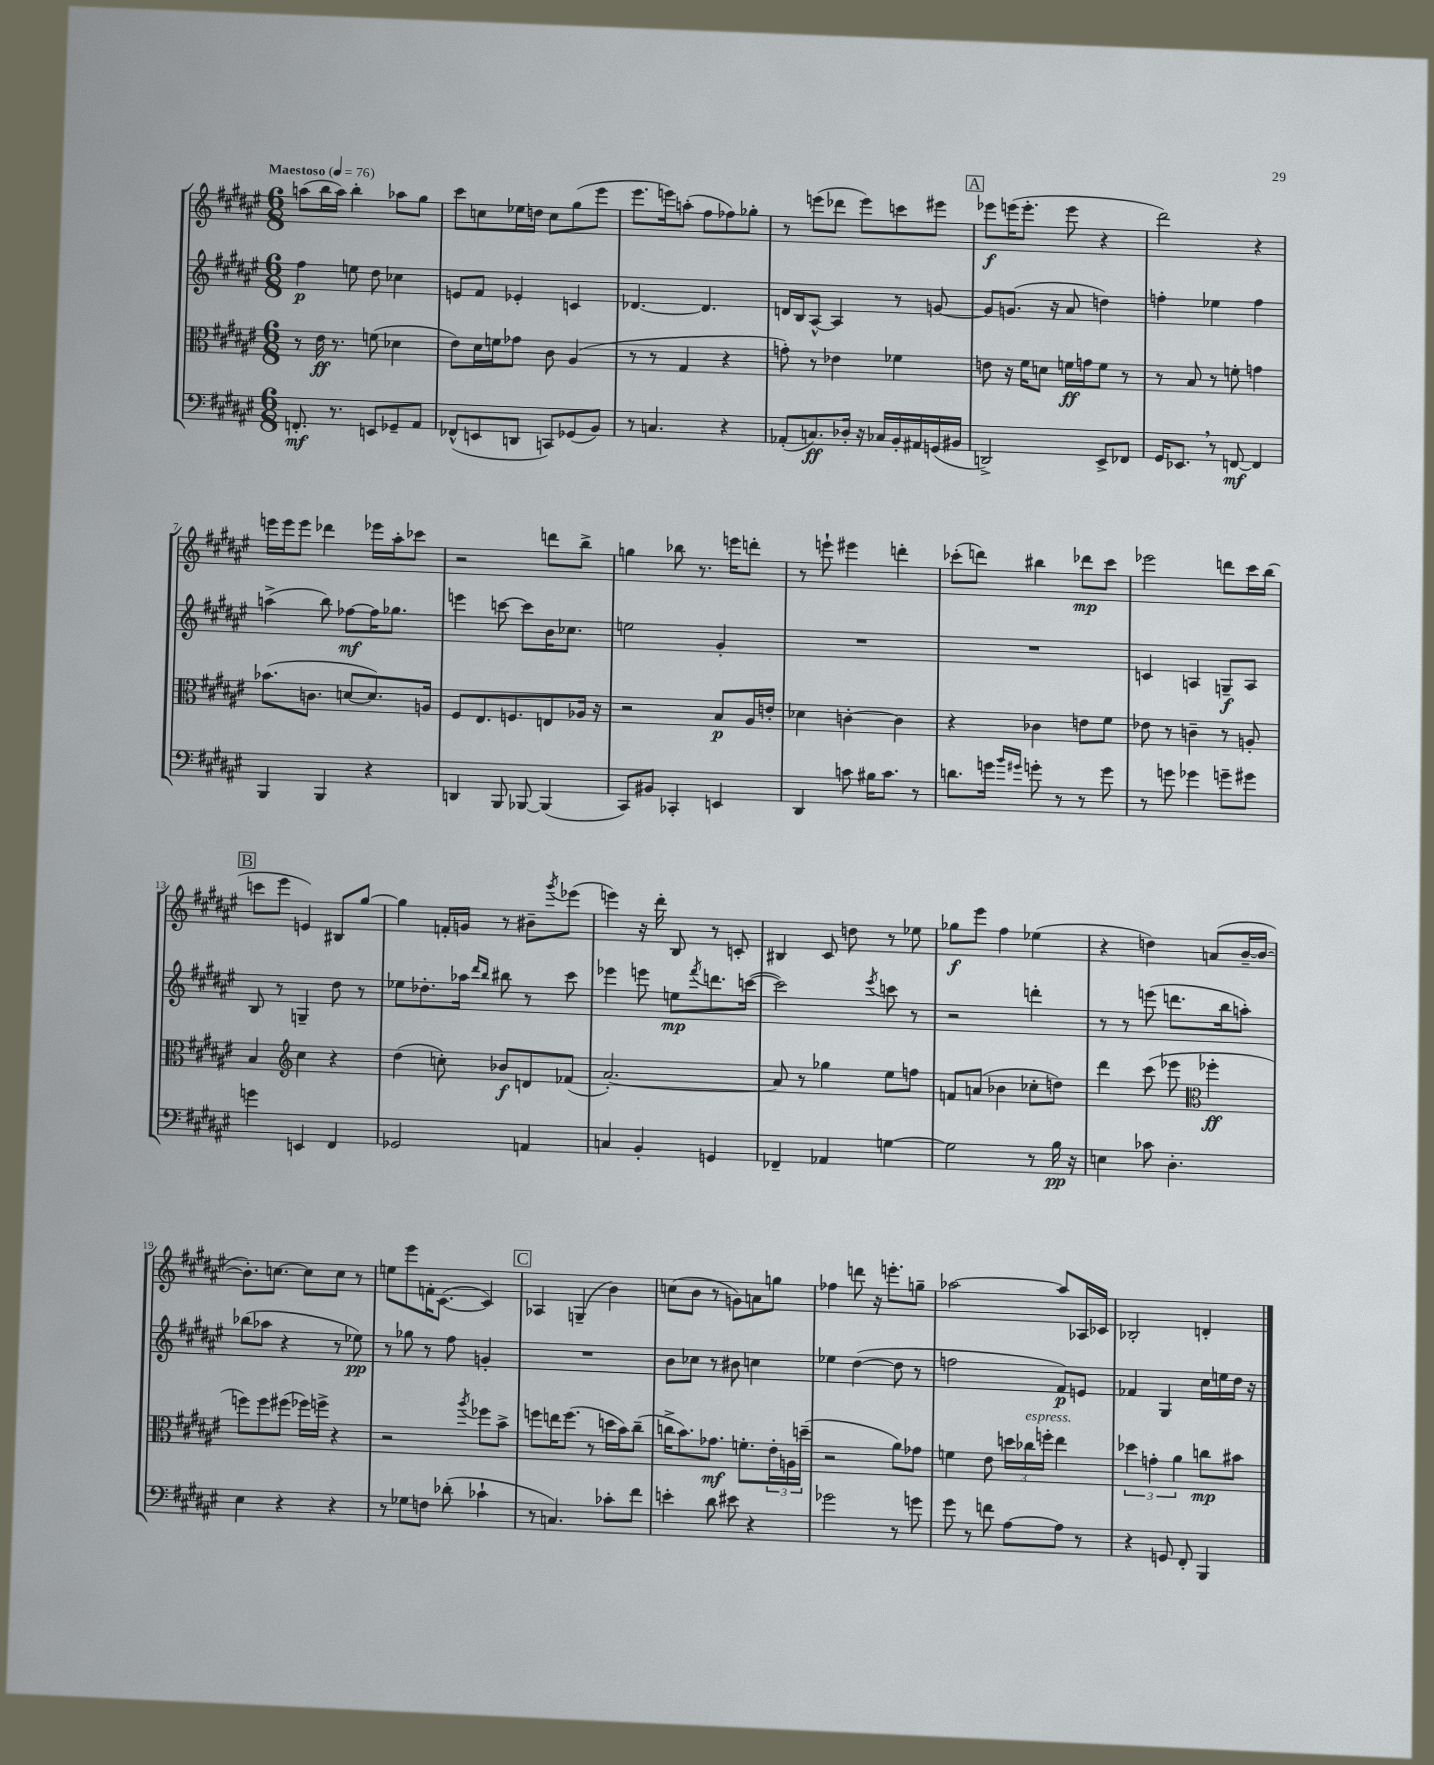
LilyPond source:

<<
\new StaffGroup <<
\new Staff = "s0" {
    \clef treble \key fis \major \numericTimeSignature \time 6/8 \tempo "Maestoso" 4 = 76
    a''8( b''16 a''16) b''4-. aes''8 gis''8 |
    cis'''8 c''8 ees''16 d''16 c''8 gis''8( eis'''8 |
    eis'''8. e'''16) a''8-.( fis''8 fes''8) ges''8-. |
    r8 e'''8( des'''8 e'''8) c'''8 eis'''8 |
    \mark \markup { \box "A" } ees'''8\f e'''16( e'''8.-. e'''8 r4 |
    dis'''2) r4 |
    e'''16 e'''16 e'''8 des'''4 ees'''16 ais''16-. ces'''8 |
    r2 d'''8 b''8-> |
    g''4 bes''8 r8. e'''16 d'''8-. |
    r8 e'''8-! eis'''4 d'''4-. |
    ces'''8-.( d'''8) bis''4 des'''8\mp ces'''8 |
    ees'''2 d'''8 cis'''16 b''16( |
    \mark \markup { \box "B" } c'''8 eis'''8 e'4) bis8 gis''8~ |
    gis''4 f'16-. g'16 r8 bis'8-- \acciaccatura { gis'''8 } ees'''8( |
    e'''4) r16 dis'''16-. b8 r8 c'8-. |
    bis4 cis'8 d''8 r8 ees''8 |
    ges''8\f eis'''8 fis''4 ees''4( |
    r4 d''4) a'8( b'16~-- b'16~ |
    b'8.-.) c''8.~ c''8 c''8 r8 |
    e''8 eis'''8 f'16-. cis'8.~( cis'4) |
    \mark \markup { \box "C" } aes4 g4--( b'4) |
    c''8( b'8 r8 g'8) a'8 g''8 |
    fes''4 d'''8 r16 e'''8.-. g''8-- |
    aes''2~ aes''8 aes16 ces'16 |
    bes2-. d'4-. \bar "|." |
}
\new Staff = "s1" {
    \clef treble \key fis \major \numericTimeSignature \time 6/8
    fis''4\p e''8 dis''8 ces''4 |
    e'8 fis'8 ees'4-. c'4 |
    des'4.~ des'4. |
    d'16 b16 ais8~-^ ais4 r8 g'8~ |
    \mark \markup { \box "A" } g'8 g'8.( r16 ais'8 d''4) |
    f''4-. ees''4 f''4 |
    a''4->( b''8) fes''8~\mf fes''16 ges''8. |
    e'''4 c'''8~ c'''8 b'16 ces''8. |
    e''2 gis'4-. |
    R2. |
    R2. |
    c'4 a4 g8--\f a8 |
    \mark \markup { \box "B" } b8 r8 g4-- dis''8 r8 |
    ees''8 des''8.-. aes''16 \grace { dis'''16 b''16 } bis''8 r8 cis'''8 |
    ees'''4 e'''8 e''8\mp \acciaccatura { fis'''8 } d'''8. c'''16~( |
    c'''2) \acciaccatura { eis'''8 } c'''8 r8 |
    r2 d'''4-. |
    r8 r8 e'''8( d'''8. b''16 a''8-.) |
    bes''8( aes''8 r4 r8 ees''8\pp) |
    r8 ges''8 r8 fis''8 g'4-. |
    \mark \markup { \box "C" } R2. |
    b'8 ces''8 r8 bis'8 c''4 |
    ees''4 dis''4~( dis''8 r8 |
    f''2 fis'8\p) e'8 |
    fes'4 gis4 cis''16 e''16 dis''16 r16 \bar "|." |
}
\new Staff = "s2" {
    \clef alto \key fis \major \numericTimeSignature \time 6/8
    r8 eis'16\ff r8. f'8( des'4 |
    eis'8) dis'16 f'16 ges'8 cis'8 ais4( |
    r8 r8 gis4 r4 |
    g'8-.) r8 ees'4 fes'4 |
    \mark \markup { \box "A" } e'8 r16 fis'16 d'8 f'16\ff g'16 f'8 r8 |
    r8 b8 r8 f'8-. g'4 |
    bes'8.( c'8. d'8~ d'8.) a16 |
    fis8 eis8. f8. e8 aes16 r16 |
    r2 b8\p ais16 e'16-. |
    des'4 c'4~-. c'4 |
    r4 ces'4 e'8 fis'8 |
    ees'8 r8 c'4-- r8 a8-. |
    \mark \markup { \box "B" } b4 \clef treble cis''4 r4 |
    dis''4( c''8-.) bes'8\f d'8 fes'8( |
    ais'2.~-.) |
    ais'8 r8 ges''4 eis''8 f''8 |
    f'8 a'8( bes'4 ces''8-. d''8) |
    dis'''4 cis'''8( ees'''8 \clef alto fes''4-.\ff |
    f''8) f''8 fis''8( fes''16) f''16-> r4 |
    r2 \acciaccatura { ais''8 } fes''8 b'8-> |
    \mark \markup { \box "C" } f''8 e''16 f''8.( r8 d''16 b'16) cis''8--( |
    c''16-> b'8.) ges'8.\mf f'8.-. \tuplet 3/2 { eis'16-. a16 d''16--( } |
    r2 ais'8) ges'8 |
    f'4 eis'8 \tuplet 3/2 { d''16 ces''16^\markup { \italic "espress." } f''16-. } eis''4 |
    \tuplet 3/2 { des''4 g'4-. ais'4 } c''8\mp bis'8 \bar "|." |
}
\new Staff = "s3" {
    \clef bass \key fis \major \numericTimeSignature \time 6/8
    f,8.-.\mf r8. e,8 ges,8-- ais,8 |
    fes,8-^( e,8 d,8 c,8) ges,8( b,8) |
    r8 c4. r4 |
    aes,8-.( c8.\ff) des16-. r16 ces16 b,16-. ais,16 g,16( bis,16 |
    \mark \markup { \box "A" } d,2->) eis,8-> fes,8 |
    gis,16 ees,8. \breathe r8 f,8~\mf f,4 |
    b,,4 b,,4 r4 |
    d,4 b,,8 bes,,8~ bes,,4( |
    cis,8) bis,8 ces,4-. e,4 |
    dis,4 c'8 bis16 c'8. r8 |
    d'8. g'16 \grace { b'16 gis'16 } g'8-. r8 r8 g'8 |
    r8 g'8 ges'4 g'8-- gis'8 |
    \mark \markup { \box "B" } g'4 e,4 fis,4 |
    ges,2 a,4 |
    c4 b,4-. g,4 |
    fes,4-- aes,4 g4~ |
    g2 r8 b16\pp r16 |
    e4 ces'8 dis4.-. |
    eis4 r4 r4 |
    r8 ges8 f8 des'8-.( ces'4-! |
    \mark \markup { \box "C" } r8 c4.) ces'8-. fis'8 |
    e'4-. dis'8 eis'8 r4 |
    ges'2 r8 g'8 |
    gis'8 r8 f'8 ais8~ ais8 r8 |
    r4 g,8 fis,8-. b,,4 \bar "|." |
}
>>
>>
